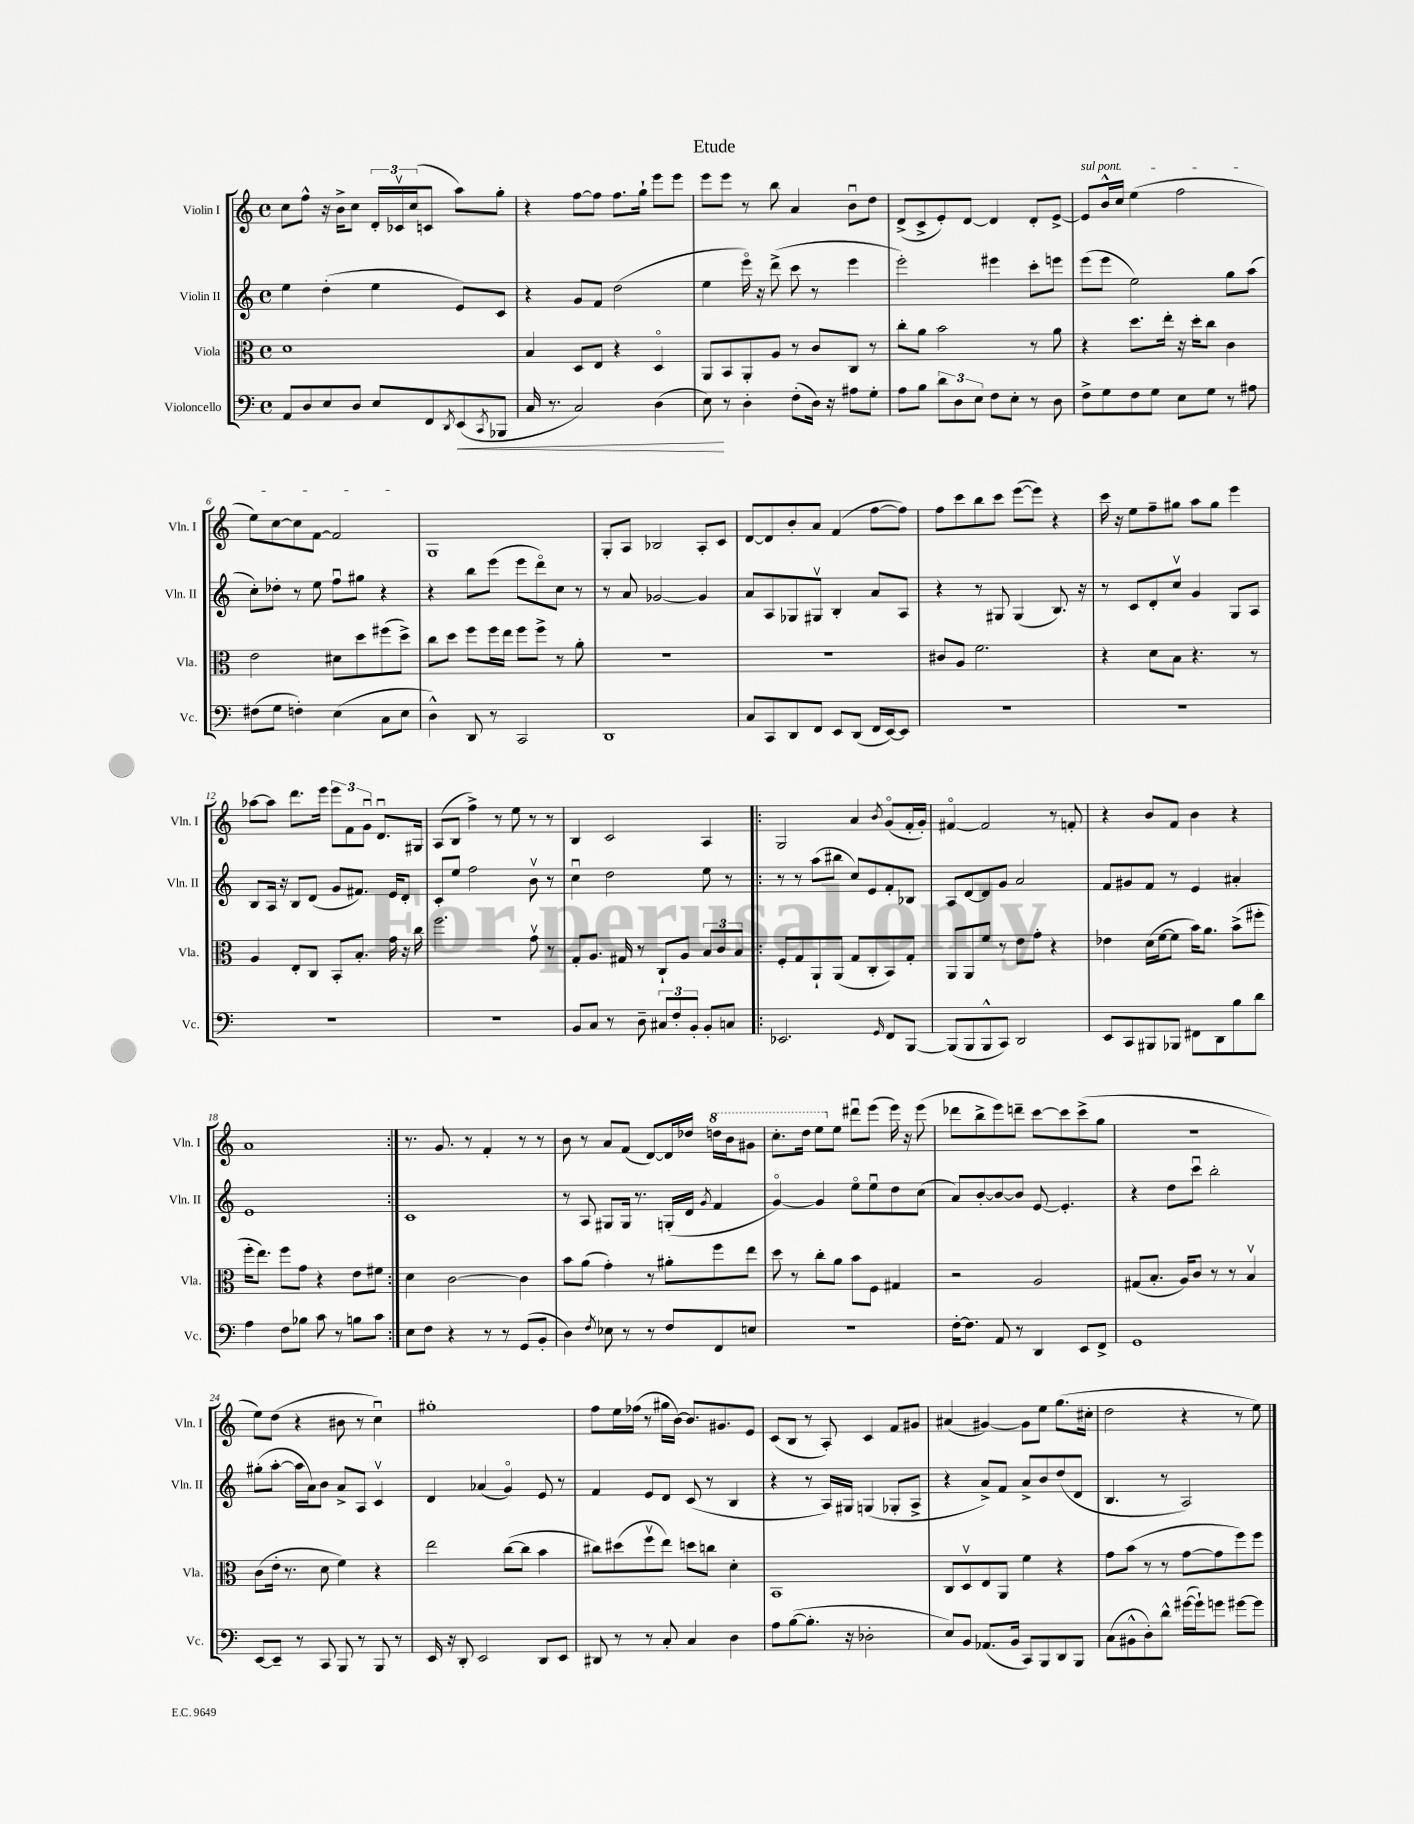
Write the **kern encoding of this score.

**kern	**kern	**kern	**kern
*staff4	*staff3	*staff2	*staff1
*clefF4	*clefC3	*clefG2	*clefG2
*k[]	*k[]	*k[]	*k[]
*M4/4	*M4/4	*M4/4	*M4/4
*met(c)	*met(c)	*met(c)	*met(c)
8AA	1d	4ee	8cc
8D	.	.	8ff^^
8E	.	(4dd'	16r
.	.	.	16b^
8D	.	.	8cc
8E	.	4ee	24d'
.	.	.	24c-v
.	.	.	(24cc
8FF	.	.	8c
8qDD	.	.	.
(8EE	.	8e)	8aa)
8qCC	.	.	.
8BBB-	.	8c	8gg'
=	=	=	=
16C	4B	4r	4r
8.r	.	.	.
2C)	8D	8g	[8ff
.	8E	8f	8ff]
.	4r	(2dd	8.ff
.	.	.	16gg`
(4D	4Do	.	8eee
.	.	.	8eee
=	=	=	=
8E)	8AA	4ee	8eee
8r	8BB	.	8eee
4D'	8AA'	16eeeo)	8r
.	.	16r	.
.	8A	(8ddd^	8bb
(8F'	8r	8ccc	4a
16D)	8c	8r	.
16r	.	.	.
8A#	8C	4eee	8bu
8G'	8r	.	8dd
=	=	=	=
8A	8cc'	2eee')	(8d^
8B	8a	.	8c^
12d	2b	.	8e')
12D	.	.	.
.	.	.	[8d
12E	.	.	.
8F	.	4eee#	4d]
8E'	.	.	.
8r	8r	8ccc'	8d'
8D	8a	8eee	[8e^
=	=	=	=
8F^	4r	(8eee	8e]
8G	.	8eee	16b^^
.	.	.	16cc
8F	8.dd	2ee)	(4ee
8G	.	.	.
.	16ee'	.	.
8E	16r	.	2ff
.	16dd'	.	.
8G	8cc	.	.
8r	4c	8gg	.
8A#	.	(8aa	.
=	=	=	=
(8F#	2e	8cc')	8ee)
8G	.	8dd-'	[8cc
4F')	.	8r	8cc]
.	.	8ee	[8f
(4E	8d#	8ffu	2f]
.	8dd	8gg#	.
8C	(8ff#	4r	.
8E	8dd^)	.	.
=	=	=	=
4D^^)	8cc	4r	1G
.	8dd	.	.
8DD	8ff	8bb	.
8r	16ff	(8eee	.
.	16ee	.	.
2CC	8ff	8eee	.
.	8ff^	8dddo)	.
.	8r	8cc	.
.	8a'	8r	.
=	=	=	=
1DD	1r	8r	8G'
.	.	8a	8A
.	.	[2g-	2B-
.	.	4g-]	8A'
.	.	.	8c
=	=	=	=
8C	1r	8a	[8d
8CC	.	8A	8d]
8DD	.	8G-	8b'
8FF	.	8G#v	8a
8EE	.	4B'	(4f
(8DD	.	.	.
16FF	.	8a	[8ff
[16EE)	.	.	.
8EE]	.	8A	8ff])
=	=	=	=
1r	8c#	4r	8ff
.	8A	.	8ccc
.	2.f	8r	8bb
.	.	8G#	8ccc
.	.	(4G#	([8eee
.	.	.	8eee])
.	.	8.B)	4r
.	.	16r	.
=	=	=	=
1r	4r	8r	16ccc
.	.	.	16r
.	.	8c	8ee
.	8d	8d'	8ff~
.	8B	8ccv	8gg#
.	4.r	4g	8aa
.	.	.	8gg#
.	.	8G	4eee
.	8r	8A	.
=	=	=	=
1r	4A	8B	[8aa-
.	.	16A	8aa-]
.	.	16r	.
.	8E'	8B	8.ddd
.	8C	(8d	.
.	.	.	16eee
.	8BB'	8g	12eee
.	.	.	12f
.	8.B'	8.f#)	.
.	.	.	12gu
.	.	.	8.du
.	16g	16e	.
.	16r	8d'	.
.	16cc	.	16G#
=	=	=	=
1r	2.ff	8c'	(8A
.	.	8ee	8B
.	.	2ff	4ff^)
.	.	.	8r
.	.	.	8ee
.	8gv	8bv	8r
.	8r	8r	8r
=	=	=	=
8BB	8G'	4ccu	4B
8C	8.A	.	.
8r	.	2dd	2c
.	16G#	.	.
8D~	8r	.	.
12C#	8C`	.	.
12F'	.	.	.
.	8A	.	.
12BB'	.	.	.
8BB'	12B	8ee	4A
.	12c	.	.
8C	.	8r	.
.	12B	.	.
=!|:	=!|:	=!|:	=!|:
2.EE-	8F'	8r	2G
.	8G	8r	.
.	8AA`	(8aa	.
.	(8AA	8bb#	.
.	8G	8cc)	4a
.	8C'	8e	.
16qqGG	.	.	8qb
8FF	8BB)	8f'	(8go
[8BBB	8G'	8B-	16f'
.	.	.	16g')
=	=	=	=
(8BBB]	8AA	8A	[4f#o
8BBB	8AA	[8d	.
8BBB^^	8f	8d]	2f#]
8CC)	8r	8g	.
2DD	8e	2a	.
.	8g'	.	.
.	4r	.	8r
.	.	.	8f'
=	=	=	=
8EE	4e-	8f	4r
8CC	.	8g#	.
8BBB#	(16d	8f	8b
.	[16f	.	.
8BBB-	8f]	8r	8f
8FF#	16b)	4e	4b
.	8.a	.	.
8DD	.	.	.
8B	(8b^	4a#'	4r
8d	8ff#'	.	.
=	=	=	=
4A	16ff'	1e	1a
.	8.ee)	.	.
8F	8ff	.	.
8B-	8g	.	.
8c	4r	.	.
8r	.	.	.
8B	8e	.	.
8c	8f#	.	.
=:|!	=:|!	=:|!	=:|!
8E	4d	1c	8.r
8F	.	.	.
.	.	.	8.g
4r	[2c	.	.
.	.	.	8r
8r	.	.	4f'
8r	.	.	.
(8GG	4c]	.	8r
8BB'	.	.	8r
=	=	=	=
4D)	8b	8r	8b
.	(8a	8A	8r
8qF	.	.	.
8E-	4g')	8G#	8a
8r	.	16G#	(8f
.	.	8.r	.
8r	8r	.	[8d)
8F	8a#'	(16G'	16d]
.	.	16d	16dd-
.	.	8qg	.
8FF	8ff	4f	16ddd
.	.	.	16bb
8E	8ee	.	8gg#
=	=	=	=
1r	8dd	[4go)	8.ccc'
.	8r	.	.
.	.	.	16ddd
.	8cc'	4g]	8eee
.	8a	.	8ee
.	8b	8eeo	8ddd#u
.	8F	8eeu	(8eee
.	4G#	8dd	16eee)
.	.	.	16r
.	.	(8cc	(8eee
=	=	=	=
[16F'	2r	8a)	8ddd-
8.F]	.	.	.
.	.	[8b'	8bb^
8AA	.	8b_	8eee)
8r	.	8b]	8ddd~
4DD	2A	[8e	[8ccc
.	.	4.e']	8ccc]
8EE	.	.	(8ccc^
8FF^	.	.	8gg
=	=	=	=
1GG	(8G#	4r	1r
.	8.B'	.	.
.	.	8dd	.
.	16A)	.	.
.	8c	8cccu	.
.	8r	2bb'	.
.	8r	.	.
.	4Bv	.	.
=	=	=	=
[8EE	(8c	(8gg#'	8ee)
8EE~]	16e'	[8aa'	(8dd
.	8.r	.	.
8r	.	16aa]	4r
.	.	16a)	.
8CC	8d	8b	.
8BBB	4f)	8a^	8b#
8r	.	8A	8r
8BBB	4r	4cv	4ccu)
8r	.	.	.
=	=	=	=
16EE	2ee	4d	1gg#'
16r	.	.	.
8DD'	.	.	.
2EE	.	(4a-	.
.	([8cc	4go)	.
.	8cc]	.	.
8DD	4b	8e	.
8EE	.	8r	.
=	=	=	=
8DD#	8cc#)	4f	8ff
8r	(8dd#	.	16ee
.	.	.	(16ff-
8r	8ffv	8e	8r
8C'	8ee)	8d	16gg#
.	.	.	[16b)
4C	8dd	(8c	8.b]
.	8cc	8r	.
.	.	.	8.g#
4D	4d'	4B	.
.	.	.	8e
=	=	=	=
8A	1BB	4r	(8c
([8B	.	.	8B
8.B']	.	8r	8r
.	.	16A)	8A')
16r	.	16G#	.
2D-'	.	(4G	4c
.	.	8G-'	8f
.	.	8A^	8g#
=	=	=	=
8E)	8C	4r	(4a#
8BB	8Dv	.	.
(8.AA-	8E	8a^)	[4g#)
.	8AA	8f	.
16BB	.	.	.
8CC)	4f	8a^	8g#]
8BBB	.	8b	8ee
8DD	4r	(8dd	(8.gg
8BBB	.	8d	.
.	.	.	16cc#'
=	=	=	=
(8C	8g	4.B	2dd
8BB#^^	(8b	.	.
8D')	8r	.	.
8d^^	8r	8r	.
([16g#	[8g	2A)	4r
16g#`])	.	.	.
8g	8g]	.	.
[8g#	8ff)	.	8r
8g#]	8ff	.	8ee)
==	==	==	==
*-	*-	*-	*-
